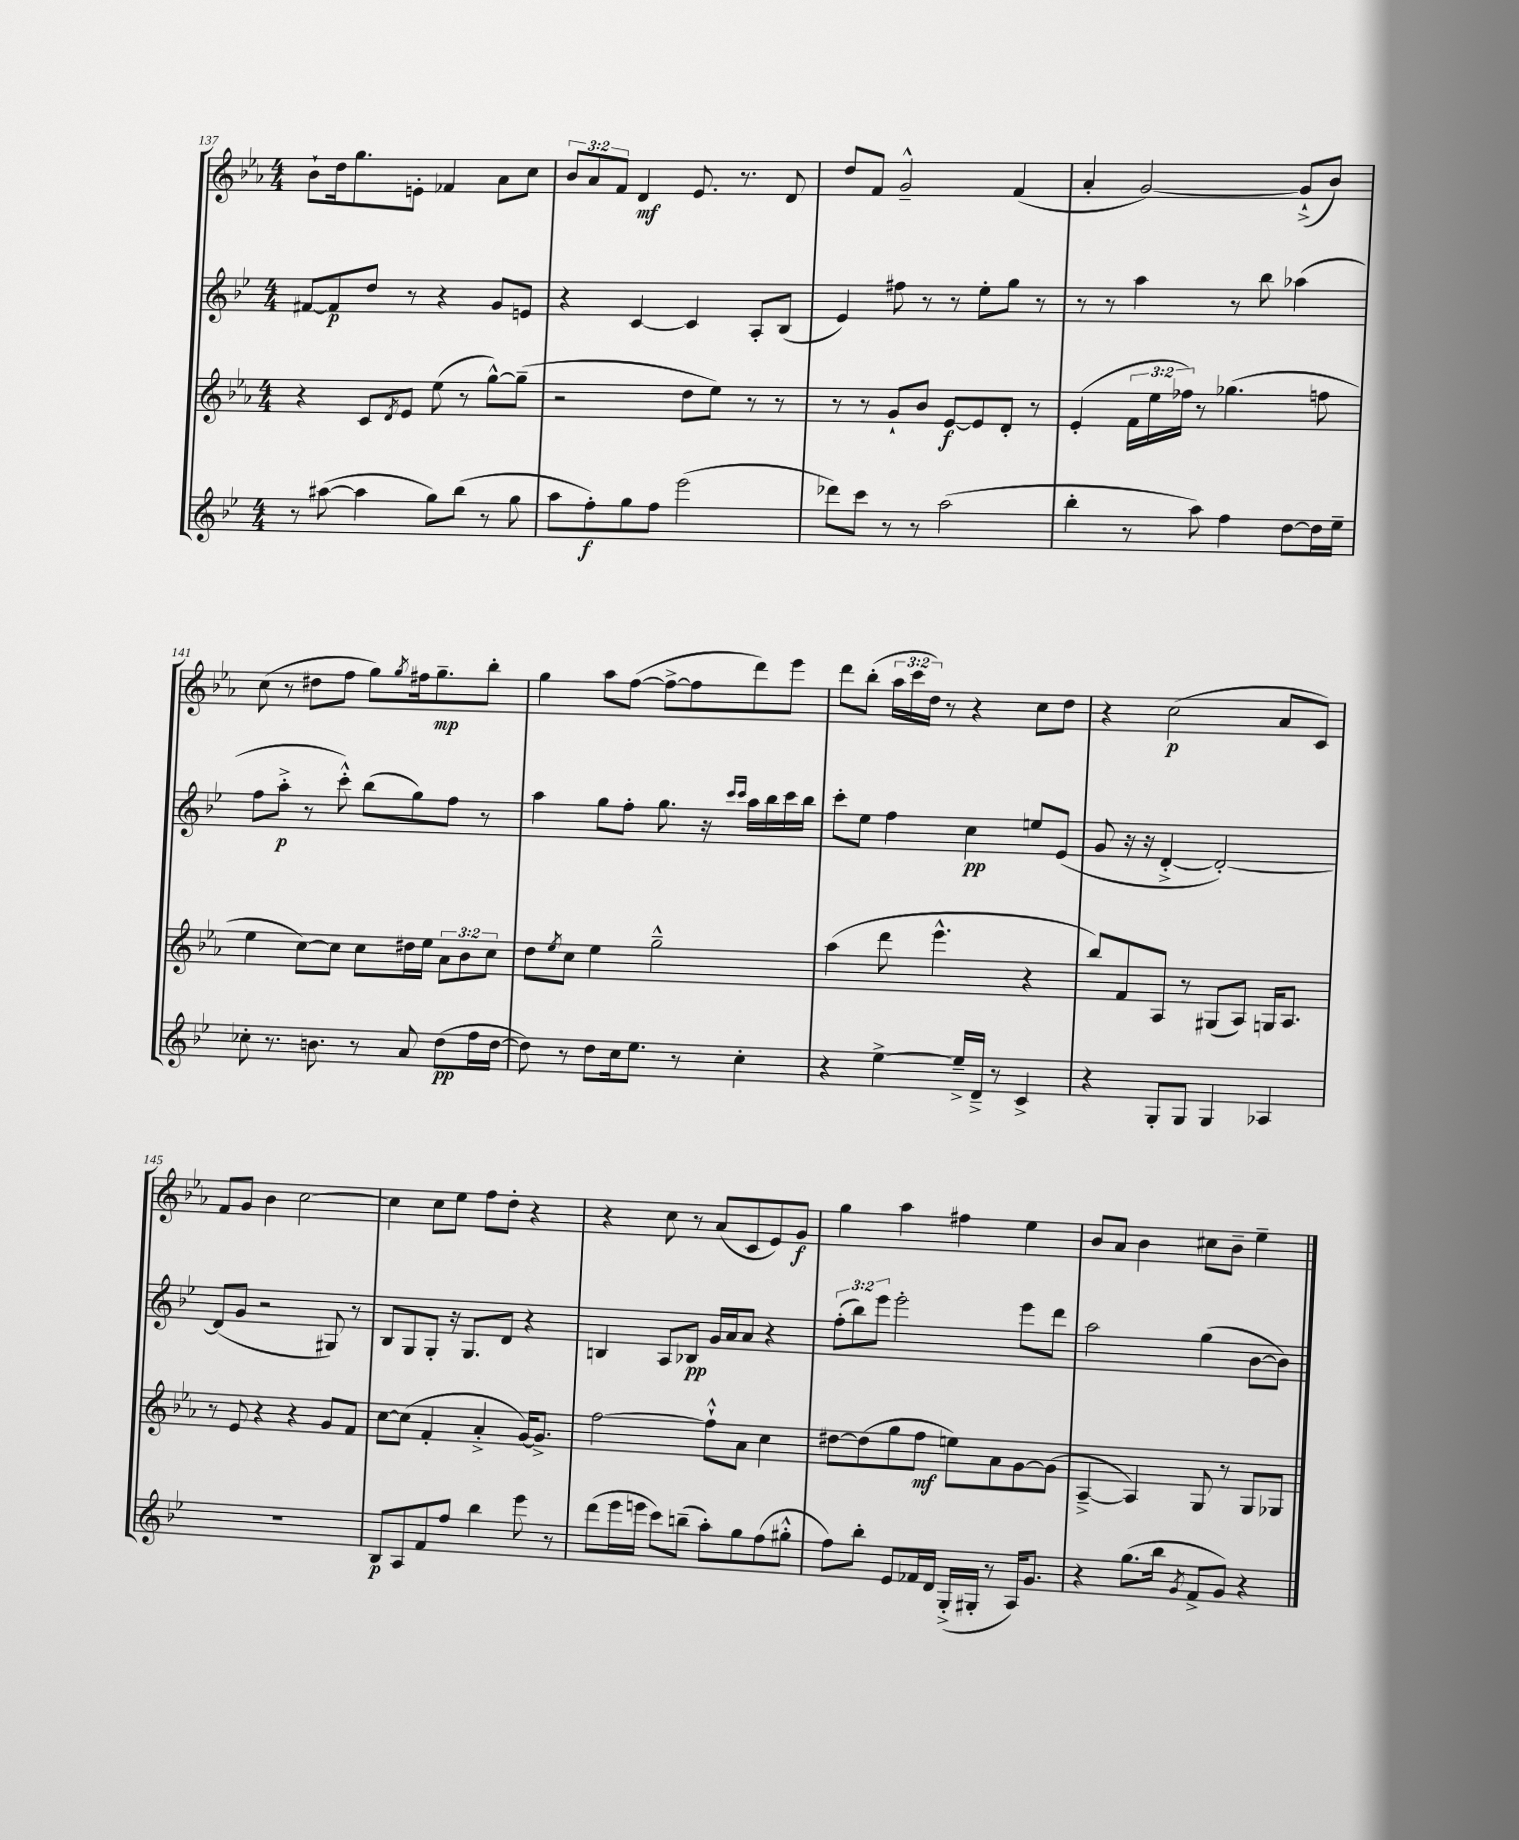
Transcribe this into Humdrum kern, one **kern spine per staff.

**kern	**dynam	**kern	**dynam	**kern	**dynam	**kern	**dynam
*part4	*part4	*part3	*part3	*part2	*part2	*part1	*part1
*staff4	*staff4	*staff3	*staff3	*staff2	*staff2	*staff1	*staff1
*clefG2	*	*clefG2	*	*clefG2	*	*clefG2	*
*k[b-e-]	*	*k[b-e-a-]	*	*k[b-e-]	*	*k[b-e-a-]	*
*M4/4	*	*M4/4	*	*M4/4	*	*M4/4	*
=137	=137	=137	=137	=137	=137	=137	=137
8r	.	4r	.	[8f#X/L	.	8b-`\L	.
([8aa#X\	.	.	.	8f#/]	p	16dd\k	.
.	.	.	.	.	.	8.gg\	.
4aa#\]	.	8c/L	.	8dd/J	.	.	.
.	.	8qd/	.	.	.	.	.
.	.	8e-/J	.	8r	.	8en'\J	.
8gg\L)	.	(8ee-\	.	4r	.	4f-X/	.
(8bb-\J	.	8r	.	.	.	.	.
8r	.	[8gg^^\L)	.	8g/L	.	8a-\L	.
8gg\	.	(8gg~\J]	.	8en/J	.	8cc\J	.
=138	=138	=138	=138	=138	=138	=138	=138
8aa\L	.	2r	.	4r	.	12b-/L	.
.	.	.	.	.	.	12a-/	.
8ff'\)	f	.	.	.	.	.	.
.	.	.	.	.	.	12f/J	.
8gg\	.	.	.	[4c/	.	4d/	mf
8ff\J	.	.	.	.	.	.	.
(2eee-\	.	8dd\L	.	4c/]	.	8.e-/	.
.	.	8ee-\J)	.	.	.	.	.
.	.	.	.	.	.	8.r	.
.	.	8r	.	8A'/L	.	.	.
.	.	8r	.	(8B-/J	.	8d/	.
=139	=139	=139	=139	=139	=139	=139	=139
8ddd-X\L)	.	8r	.	4e-/)	.	8dd/L	.
8ccc\J	.	8r	.	.	.	8f/J	.
8r	.	8g`/L	.	8ff#X\	.	2g~^^/	.
8r	.	8b-/J	.	8r	.	.	.
(2aa\	.	[8e-/L	f	8r	.	.	.
.	.	8e-/]	.	8ee-'\L	.	.	.
.	.	8d'/J	.	8gg\J	.	(4f/	.
.	.	8r	.	8r	.	.	.
=140	=140	=140	=140	=140	=140	=140	=140
4bb-'\	.	(4e-'/	.	8r	.	4a-'/	.
.	.	.	.	8r	.	.	.
8r	.	24f\LL	.	4aa\	.	[2g/)	.
.	.	24ee-\	.	.	.	.	.
.	.	24ff-X\JJ)	.	.	.	.	.
8aa\)	.	8r	.	.	.	.	.
4ff\	.	(4.gg-X\	.	8r	.	.	.
.	.	.	.	8bb-\	.	.	.
[8dd\L	.	.	.	(4aa-X\	.	(8g`^/L]	.
16dd\L]	.	8ffn\	.	.	.	8b-/J)	.
16ee-~\JJ	.	.	.	.	.	.	.
!!LO:LB:g=z
=141	=141	=141	=141	=141	=141	=141	=141
8cc-X'\	.	4ee-\	.	8ff\L	.	(8cc\	.
8.r	.	.	.	8aa'^\J	p	8r	.
.	.	[8cc\L)	.	8r	.	8dd#X\L	.
8.bn\	.	.	.	.	.	.	.
.	.	8cc\J]	.	8ccc'^^\)	.	8ff\J	.
8r	.	8cc\L	.	(8bb-\L	.	8gg\L)	.
.	.	.	.	.	.	8qgg/	.
8a/	.	16dd#X\L	.	8gg\)	.	16ff#X\k	.
.	.	16ee-\JJ	.	.	.	8.gg~\	mp
(8dd\L	pp	12a-\L	.	8ff\J	.	.	.
.	.	12b-\	.	.	.	.	.
16ff\L	.	.	.	8r	.	8bb-'\J	.
.	.	12cc\J	.	.	.	.	.
[16dd\JJ	.	.	.	.	.	.	.
=142	=142	=142	=142	=142	=142	=142	=142
8dd\])	.	8dd\L	.	4aa\	.	4gg\	.
.	.	8qee-/	.	.	.	.	.
8r	.	8cc\J	.	.	.	.	.
8dd\L	.	4ee-\	.	8gg\L	.	8aa-\L	.
16cc\k	.	.	.	8ff'\J	.	([8ff\J	.
8.ee-\J	.	.	.	.	.	.	.
.	.	2gg~^^\	.	8.gg\	.	8ff^\L_	.
8r	.	.	.	.	.	8ff\]	.
.	.	.	.	16r	.	.	.
.	.	.	.	16qqccc/LL	.	.	.
.	.	.	.	16qqccc/JJ	.	.	.
4cc'\	.	.	.	16aa\LL	.	8ddd\)	.
.	.	.	.	16bb-\	.	.	.
.	.	.	.	16ccc\	.	8eee-\J	.
.	.	.	.	16bb-\JJ	.	.	.
=143	=143	=143	=143	=143	=143	=143	=143
4r	.	(4aa-\	.	8ccc'\L	.	8ddd\L	.
.	.	.	.	8ee-\J	.	(8bb-'\J	.
[4ee-^\	.	8ddd\	.	4ff\	.	24aa-\LL	.
.	.	.	.	.	.	24ccc\	.
.	.	.	.	.	.	24dd\JJ)	.
.	.	4.eee-^^\	.	.	.	8r	.
16ee-~^/LL]	.	.	.	4cc\	pp	4r	.
16d~^/JJ	.	.	.	.	.	.	.
8r	.	.	.	.	.	.	.
4c^/	.	4r	.	8een/L	.	8cc\L	.
.	.	.	.	(8e-/J	.	8dd\J	.
=144	=144	=144	=144	=144	=144	=144	=144
4r	.	8bb-/L)	.	8g/	.	4r	.
.	.	8f/	.	16r	.	.	.
.	.	.	.	16r	.	.	.
8G'/L	.	8A-/J	.	[4d'^/	.	(2cc\	p
8G/J	.	8r	.	.	.	.	.
4G/	.	(8G#X/L	.	2d'/_)	.	.	.
.	.	8A-/J)	.	.	.	.	.
4A-X/	.	16Gn/KL	.	.	.	8a-/L	.
.	.	8.A-/J	.	.	.	.	.
.	.	.	.	.	.	8c/J)	.
!!LO:LB:g=z
=145	=145	=145	=145	=145	=145	=145	=145
1r	.	8r	.	(8d/L]	.	8f/L	.
.	.	8e-/	.	8g/J	.	8g/J	.
.	.	4r	.	2r	.	4b-\	.
.	.	4r	.	.	.	[2cc\	.
.	.	8g/L	.	8G#X/)	.	.	.
.	.	8f/J	.	8r	.	.	.
=146	=146	=146	=146	=146	=146	=146	=146
8B-/L	p	[8cc\L	.	8B-/L	.	4cc\]	.
8A/	.	(8cc\J]	.	8G/	.	.	.
8f/	.	4f'/	.	8G'/J	.	8cc\L	.
8ff/J	.	.	.	16r	.	8ee-\J	.
.	.	.	.	8.G/L	.	.	.
4bb-\	.	4a-'^/	.	.	.	8ff\L	.
.	.	.	.	8d/J	.	8dd'\J	.
8eee-\	.	[16g/KL)	.	4r	.	4r	.
.	.	8.g^/J]	.	.	.	.	.
8r	.	.	.	.	.	.	.
=147	=147	=147	=147	=147	=147	=147	=147
(8ddd\L	.	[2ff\	.	4Bn/	.	4r	.
16eee-\L	.	.	.	.	.	.	.
16eeen\JJ	.	.	.	.	.	.	.
8ccc\L)	.	.	.	8A/L	.	8cc\	.
(8bbn~\J	.	.	.	8B-X/J	pp	8r	.
8aa'\L)	.	8ff`^^\L]	.	16g/LL	.	(8a-/L	.
.	.	.	.	16a/J	.	.	.
8gg\	.	8a-\J	.	8a/J	.	8c/	.
(8ff\	.	4cc\	.	4r	.	8e-/)	.
8gg#X'^^\J	.	.	.	.	.	8g/J	f
=148	=148	=148	=148	=148	=148	=148	=148
8ff\L)	.	[8dd#X\L	.	(12ff'\L	.	4gg\	.
.	.	.	.	12bb-\)	.	.	.
8bb-'\J	.	(8dd#\]	.	.	.	.	.
.	.	.	.	12eee-\J	.	.	.
8e-/L	.	8gg\	.	2eee-'\	.	4aa-\	.
16f-X/L	.	8ff\J	mf	.	.	.	.
16d/JJ	.	.	.	.	.	.	.
(16G'^/LL	.	8een\L)	.	.	.	4ff#X\	.
16G#X'/JJ	.	.	.	.	.	.	.
8r	.	8a-\	.	.	.	.	.
16A/KL)	.	[8g\	.	8eee-\L	.	4ee-\	.
8.g/J	.	.	.	.	.	.	.
.	.	(8g\J]	.	8ddd\J	.	.	.
=149	=149	=149	=149	=149	=149	=149	=149
4r	.	[4A-~^/	.	2aa\	.	8b-/L	.
.	.	.	.	.	.	8a-/J	.
(8.gg\L	.	4A-/])	.	.	.	4b-\	.
16bb-\Jk	.	.	.	.	.	.	.
8qg/	.	.	.	.	.	.	.
8f^/L	.	8G/	.	(4gg\	.	8cc#X\L	.
8g/J)	.	8r	.	.	.	8b-~\J	.
4r	.	8G/L	.	[8b-\L	.	4ee-~\	.
.	.	8G-X/J	.	8b-\J])	.	.	.
==	==	==	==	==	==	==	==
*-	*-	*-	*-	*-	*-	*-	*-
